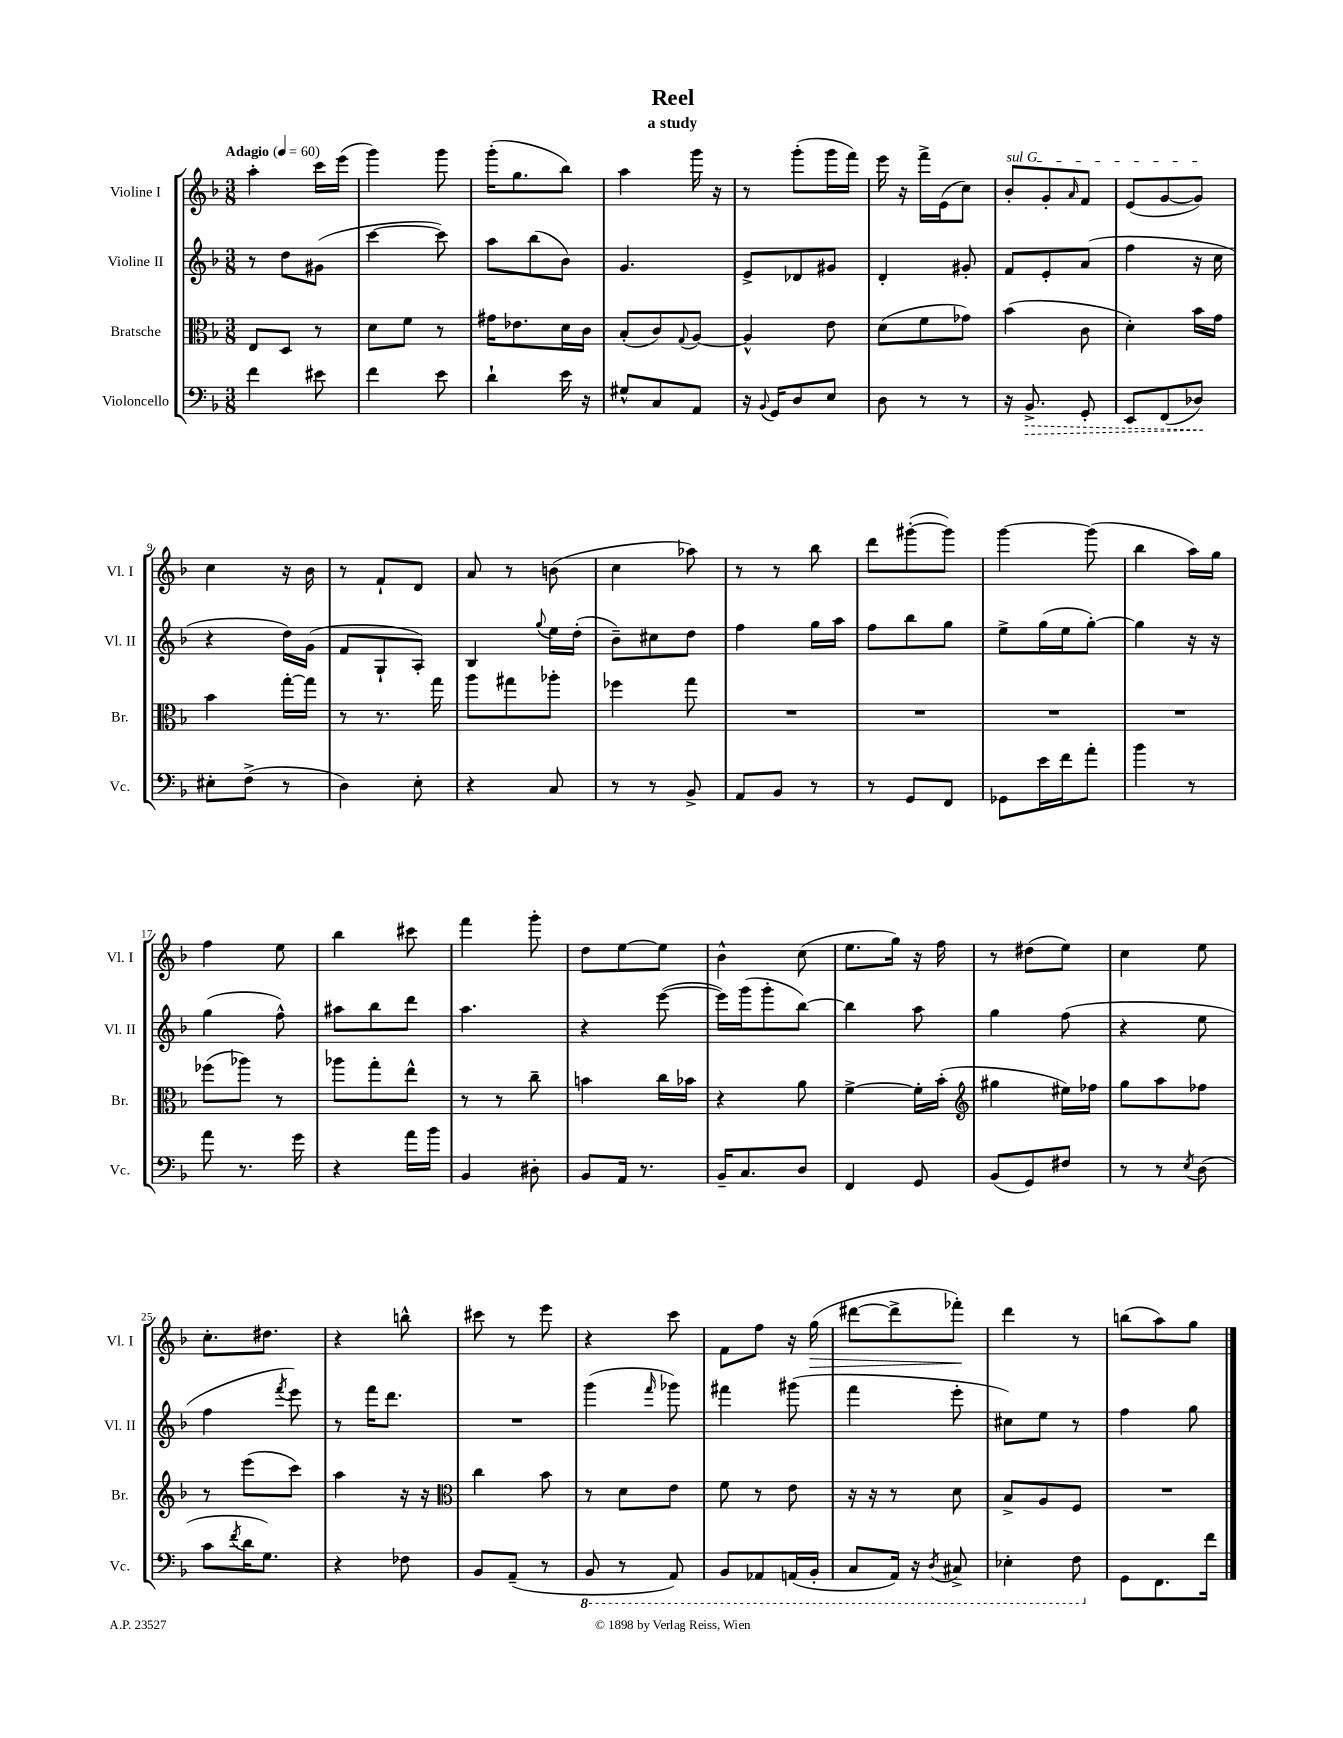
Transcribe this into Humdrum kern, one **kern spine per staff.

**kern	**kern	**kern	**kern
*staff4	*staff3	*staff2	*staff1
*clefF4	*clefC3	*clefG2	*clefG2
*k[b-]	*k[b-]	*k[b-]	*k[b-]
*M3/8	*M3/8	*M3/8	*M3/8
*MM60	*MM60	*MM60	*MM60
4f\	8E/L	8r	4aa'\
.	8D/J	8dd\L	.
8e#\	8r	(8g#\J	16ccc\LL
.	.	.	(16eee\JJ
=	=	=	=
4f\	8d\L	[4ccc\	4ggg\)
.	8f\J	.	.
8e\	8r	8ccc\])	8ggg\
=	=	=	=
4d`\	16g#\LK	8aa\L	(16ggg'\LK
.	8.e-\	.	8.gg\
.	.	(8bb-\	.
16e\	16d\L	8b-\J)	8bb-\J)
16r	16c\JJ	.	.
=	=	=	=
8G#^^/L	(8B-'/L	4.g/	4aa\
8C/	8c/)	.	.
.	8qqG/	.	.
8AA/J	[8A/J	.	16ggg\
.	.	.	16r
=	=	=	=
16r	4A^^/]	8e^/L	8r
8qqBB-/	.	.	.
16GG/LK	.	.	.
8D/	.	8d-/	(8ggg'\L
8E/J	8e\	8g#/J	16ggg\L
.	.	.	16fff\JJ)
=	=	=	=
8D\	(8d\L	4d'/	16eee\
.	.	.	16r
8r	8f\	.	16fff^\LL
.	.	.	(16e\J
8r	8g-\J)	8g#'/	8cc\J)
=	=	=	=
16r	(4b-\	8f/L	8b-'/L
8.BB-^/	.	.	.
.	.	8e'/	8g'/
.	.	.	16qqa/
8GG'/	8c\	(8a/J	8f/J
=	=	=	=
8EE/L	4d'\)	4ff\	(8e/L
(8FF/	.	.	[8g/
8D-/J)	16b-\LL	16r	8g/]J)
.	16g\JJ	16cc\	.
=	=	=	=
8E#'\L	4b-\	4r	4cc\
(8F^\J	.	.	.
8r	[16gg'\LL	16dd\LL)	16r
.	16gg\]JJ	(16g\JJ	16b-\
=	=	=	=
4D\)	8r	8f/L	8r
.	8.r	8G`/	8f`/L
8E'\	.	8A'/J)	8d/J
.	16gg\	.	.
=	=	=	=
4r	8aa\L	4B-/	8a/
.	8gg#\	.	8r
.	.	8qqgg/	.
8C/	8aa-'\J	16ee\LL	(8b\
.	.	(16dd'\JJ	.
=	=	=	=
8r	4ff-\	8b-~\L)	4cc\
8r	.	8cc#\	.
8BB-^/	8gg\	8dd\J	8aa-\)
=	=	=	=
8AA/L	4.r	4ff\	8r
8BB-/J	.	.	8r
8r	.	16gg\LL	8bb-\
.	.	16aa\JJ	.
=	=	=	=
8r	4.r	8ff\L	8ddd\L
8GG/L	.	8bb-\	([8ggg#'\
8FF/J	.	8gg\J	8ggg#\]J)
=	=	=	=
8GG-\L	4.r	8ee^\L	[4ggg\
16e\L	.	(16gg\L	.
16f\J	.	16ee\J	.
8a'\J	.	[8gg'\J)	(8ggg\]
=	=	=	=
4b-\	4.r	4gg\]	4bb-\
8r	.	16r	16aa\LL)
.	.	16r	16gg\JJ
=	=	=	=
8a\	(8ff-\L	(4gg\	4ff\
8.r	8aa-\J)	.	.
.	8r	8ff^^\)	8ee\
16g\	.	.	.
=	=	=	=
4r	8aa-\L	8aa#\L	4bb-\
.	8gg'\	8bb-\	.
16a\LL	8ee^^\J	8ddd\J	8ccc#\
16b-\JJ	.	.	.
=	=	=	=
4BB-/	8r	4.aa\	4fff\
.	8r	.	.
8D#'\	8cc~\	.	8ggg'\
=	=	=	=
8BB-/L	4b\	4r	8dd\L
16AA/Jk	.	.	[8ee\
8.r	.	.	.
.	16cc\LL	([8eee\	8ee\]J
.	16b-\JJ	.	.
=	=	=	=
16BB-~/LK	4r	16eee\]LL)	4b-^^\
8.C/	.	(16ggg\J	.
.	.	8ggg'\	.
8D/J	8a\	[8bb-\J)	(8cc\
=	=	=	=
4FF/	[4f^\	4bb-\]	8.ee\L
.	.	.	16gg\Jk)
8GG/	16f'\]LL	8aa\	16r
.	(16b-'\JJ	.	16ff\
=	=	=	=
*	*clefG2	*	*
(8BB-/L	4gg#\	4gg\	8r
8GG/)	.	.	(8dd#\L
8F#/J	16ee#\LL)	(8ff\	8ee\J)
.	16ff-\JJ	.	.
=	=	=	=
8r	8gg\L	4r	4cc\
8r	8aa\	.	.
8qE/	.	.	.
(8D\	8ff-\J	8ee\	8ee\
=	=	=	=
8c\L	8r	4ff\	8.cc'\L
8qf/	.	.	.
16d\K	(8eee\L	.	.
8.G\J)	.	.	8.dd#\J
.	.	8qfff/	.
.	8ccc\J)	8eee\)	.
=	=	=	=
4r	4aa\	8r	4r
.	.	16fff\LK	.
.	.	8.ddd\J	.
8F-\	16r	.	8bb^^\
.	16r	.	.
=	=	=	=
*	*clefC3	*	*
8BB-/L	4cc\	4.r	8ccc#\
(8AA~/J	.	.	8r
8r	8b-\	.	8eee\
=	=	=	=
8BBB-/	8r	(4ggg\	4r
8r	8d\L	.	.
.	.	16qqfff/	.
8AAA/)	8e\J	8ggg-\)	8ccc\
=	=	=	=
8BBB-/L	8f\	4fff#\	8f\L
8AAA-/	8r	.	8ff\J
(16AAA/L	8e\	(8ggg#\	16r
16BBB-'/JJ	.	.	(16gg\
=	=	=	=
8CC/L	16r	4fff\	[8ddd#\L
.	16r	.	.
16AAA/Jk)	8r	.	8ddd#^\]
16r	.	.	.
8qDD/	.	.	.
8CC#^/	8d\	8eee'\	8fff-'\J)
=	=	=	=
4EE-'\	8B-^/L	8cc#\L)	4ddd\
.	8A/	8ee\J	.
8FF\	8F/J	8r	8r
=	=	=	=
8GG\L	4.r	4ff\	(8bb\L
8.FF\	.	.	8aa\)
.	.	8gg\	8gg\J
16f\Jk	.	.	.
==	==	==	==
*-	*-	*-	*-
